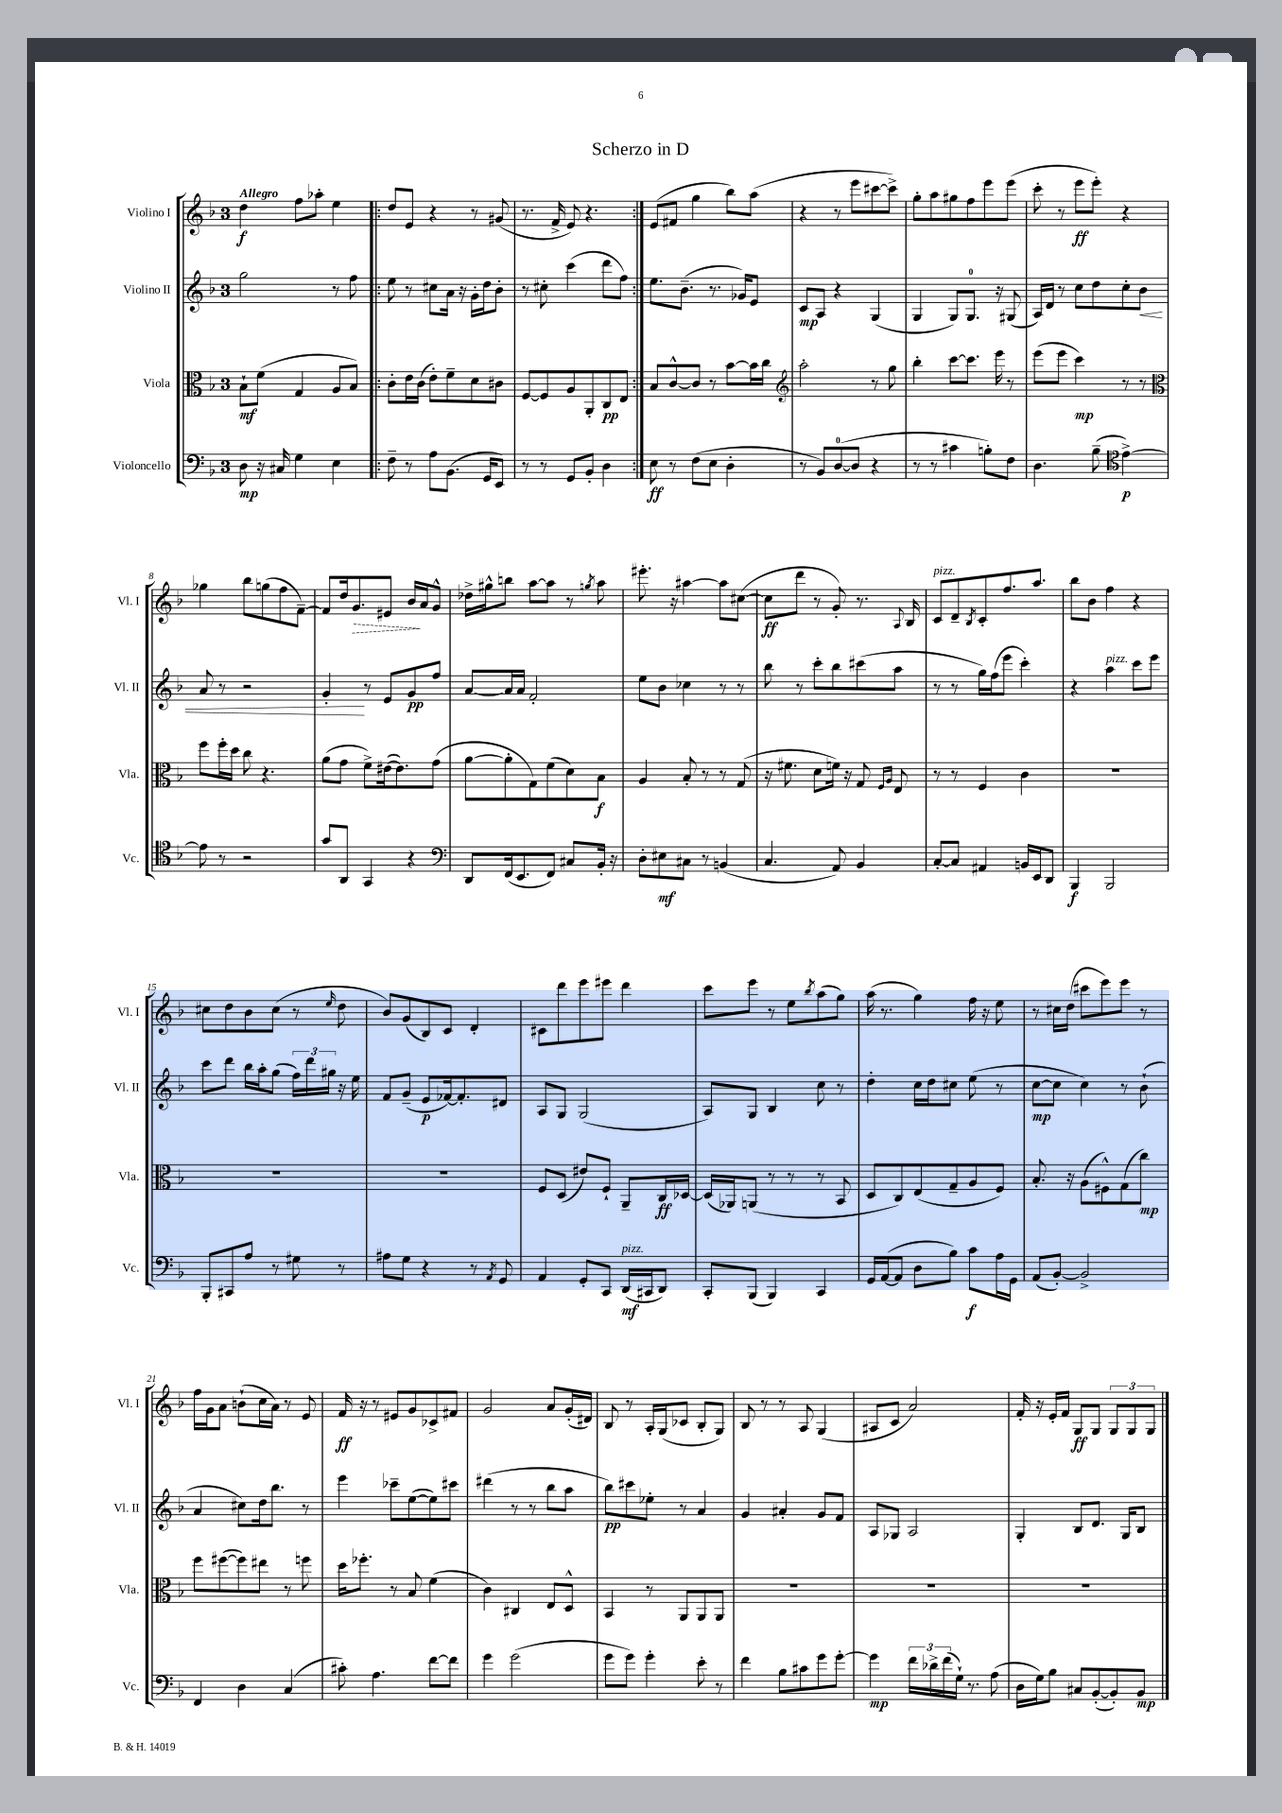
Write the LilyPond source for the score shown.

\header { title = "Scherzo in D" }
<<
\new StaffGroup <<
\new Staff = "s0" \with { instrumentName = "Violino I" shortInstrumentName = "Vl. I" } {
    \clef treble \key f \major \once \override Staff.TimeSignature.style = #'single-digit \time 3/4 \tempo "Allegro"
    d''4\f f''8 aes''8-. e''4 |
    \repeat volta 2 { d''8 e'8 r4 r8 gis'8( |
    r8. f'16-> e'8) r4. | }
    e'8( fis'8 g''4 bes''8) a''8( |
    r4 r8 e'''8 cis'''8~ cis'''8->) |
    g''8-. a''8 gis''8 f''8 e'''8 e'''8( |
    c'''8-. r8 e'''8\ff e'''8-.) r4 |
    ges''4 bes''8 g''8( f''8 f'8~--) |
    f'8 d''16 \once \override Hairpin.style = #'dashed-line g'8.\> eis'8 bes'16\! a'16 g'8-^ |
    des''16-> gis''16-^ b''8 a''8~ a''8 r8 \acciaccatura { g''8 } a''8 |
    eis'''8.-. r16 ais''4~ ais''8 cis''8~( |
    cis''8\ff d'''8 r8 g'8-.) r8. \appoggiatura { a8 } bes16 |
    c'8^\markup { \italic "pizz." } d'8-- \acciaccatura { bes8 } c'8-. f''8. a''8. |
    bes''8 bes'8 f''4 r4 |
    cis''8 d''8 bes'8 cis''8( r8 \grace { e''16 } d''8 |
    bes'8) g'8( bes8) c'8 d'4-. |
    cis'8 d'''8 e'''8 eis'''8 d'''4 |
    c'''8 e'''8 r8 e''8 \acciaccatura { bes''8 } a''8( g''8) |
    a''16( r8. g''4) f''16 r16 e''8 |
    r8 cis''16 d''16( cis'''8 e'''8) e'''8 r8 |
    f''16 g'16 a'8 b'8-!( c''16 a'16) r8 e'8 |
    f'16\ff r16 r8 eis'8 g'8 ces'8-> fis'8 |
    g'2 a'8 g'16-.( dis'16) |
    bes8 r8 a16-. g16( ces'8 bes8-. g8) |
    bes8 r8 r8 a8 g4( |
    ais8 c'8 a'2) |
    f'16-. r16 e'16-. f'16 g8\ff g8 \tuplet 3/2 { g8 g8 g8 } \bar "|." |
}
\new Staff = "s1" \with { instrumentName = "Violino II" shortInstrumentName = "Vl. II" } {
    \clef treble \key f \major \once \override Staff.TimeSignature.style = #'single-digit \time 3/4
    g''2 r8 f''8 |
    \repeat volta 2 { e''8 r8 cis''8 a'16 r16 g'16-. d''16 bes'8-. |
    r8 cis''8-. c'''4( d'''8 f''8) | }
    e''8. bes'8.--( r8. ges'16) e'8 |
    c'8\mp a8 r4 g4( |
    g4 g8) g8.-0 r16 gis8( |
    a16) d'16 r8 c''8 d''8 c''8-. bes'8\< |
    a'8 r8 r2 |
    g'4-.\! r8 e'8 g'8\pp f''8 |
    a'8~ a'16 a'16 f'2-. |
    e''8 bes'8 ces''4 r8 r8 |
    bes''8 r8 c'''8-. bes''8 cis'''8( a''8 |
    r8 r8 g''16) f''16( e'''8 c'''4-.) |
    r4 a''4^\markup { \italic "pizz." } c'''8 e'''8 |
    c'''8 d'''8 bes''16 a''16-. g''8( \tuplet 3/2 { f''16) d'''16 gis''16 } r16 e''16 |
    f'8 g'8--( e'8\p fes'16~) fes'8.-. dis'8 |
    a8 g8 g2( |
    a8) g8 bes4 c''8 r8 |
    d''4-. c''16 d''16 cis''8 e''8( r8 |
    c''8~\mp c''8 c''4) r8 bes'8-!( |
    a'4 cis''8) d''16 bes''8. r8 |
    e'''4 ces'''8-- e''8~( e''8) cis'''8 |
    dis'''4( r8 r8 bes''8 a''8 |
    bes''8\pp) cis'''8 ees''8-. r8 a'4 |
    g'4 ais'4-. g'8 f'8 |
    a8 ges8 a2 |
    g4-. bes8 d'8. g16 bes8 \bar "|." |
}
\new Staff = "s2" \with { instrumentName = "Viola" shortInstrumentName = "Vla." } {
    \clef alto \key f \major \once \override Staff.TimeSignature.style = #'single-digit \time 3/4
    bes8-!\mf f'8( g4 a8 bes8) |
    \repeat volta 2 { c'8-. e'16 c'16( e'8-.) f'8-- d'8 cis'8 |
    f8~ f8 a8 a,8-. c8\pp e8 | }
    bes8 c'8~-^ c'8 r8 bes'8~ bes'16 c''16 |
    \clef treble a''2-. r8 g''8 |
    bes''4-. c'''8~ c'''8. e'''16 r8 |
    e'''8( e'''8 c'''4\mp) r8 r8 |
    \clef alto f''8 f''16-. d''16 c''8 r4. |
    a'8( g'8 f'8->) eis'16~( eis'8.) g'8( |
    a'8~ a'8-. g8) f'8( d'8) bes8\f |
    a4 bes8-. r8 r8 g8( |
    r16 fis'8. d'8 f'16) r16 g8 \grace { f16 a16 } e8 |
    r8 r8 f4 c'4 |
    R2. |
    R2. |
    R2. |
    f8 d8( eis'8) f8-! a,8-- c16\ff des16~ |
    des16( aes,16) a,8( r8 r8 r8 bes,8 |
    d8 c8) e8( g8-- a8 f8) |
    bes8.-. r16 a8( fis8-^) g8( c''8\mp) |
    f''8 fis''8~( fis''8) eis''8 r8 f''8 |
    d''16 fes''8.-. r8 bes8 f'4( |
    c'4) cis4 e8 d8-^ |
    bes,4 r8 a,8 a,8 a,8 |
    R2. |
    R2. |
    R2. \bar "|." |
}
\new Staff = "s3" \with { instrumentName = "Violoncello" shortInstrumentName = "Vc." } {
    \clef bass \key f \major \once \override Staff.TimeSignature.style = #'single-digit \time 3/4
    d8\mp r16 cis16 g4 e4 |
    \repeat volta 2 { f8-- r8 a8 bes,8.( g,16 e,8) |
    r8 r8 g,8 bes,8-. d4 | }
    e8\ff r8 f8( e8 d4-. |
    r8 bes,8) d8-0~( d8 r4 |
    r8 r8 cis'4 b8-.) f8 |
    d4. bes8--( \clef tenor e'4~->\p) |
    e'8 r8 r2 |
    g'8 a,8 g,4 r4 |
    \clef bass d,8 f,16( e,8. f,8) cis8 bes,16-. r16 |
    d8-. eis8\mf cis8 r8 b,4( |
    c4. a,8) bes,4 |
    c8~-. c8 ais,4 b,16 e,16 d,8 |
    bes,,4\f bes,,2 |
    bes,,8-. cis,8 a8 r8 gis8 r8 |
    ais8 g8 r4 r8 \acciaccatura { a,8 } g,8 |
    a,4 g,8-. c,8 d,16\mf^\markup { \italic "pizz." }( cis,16 d,8) |
    c,8-. bes,,8( bes,,4) c,4 |
    g,16 a,16~( a,8 d8 bes8) c'8\f a16 g,16 |
    a,8( bes,8~-.) bes,2-> |
    f,4 d4 c4( |
    cis'8-.) a4. f'8~ f'8 |
    g'4 g'2( |
    g'8 g'8) g'4-. e'8-. r8 |
    f'4 bes8 cis'8 g'8 g'8~-. |
    g'4\mp \tuplet 3/2 { f'16 des'16-> f'16( } g16-!) r8. a8( |
    d16 g16) bes8 cis8 bes,8~-.( bes,8-.) bes,8\mp \bar "|." |
}
>>
>>
